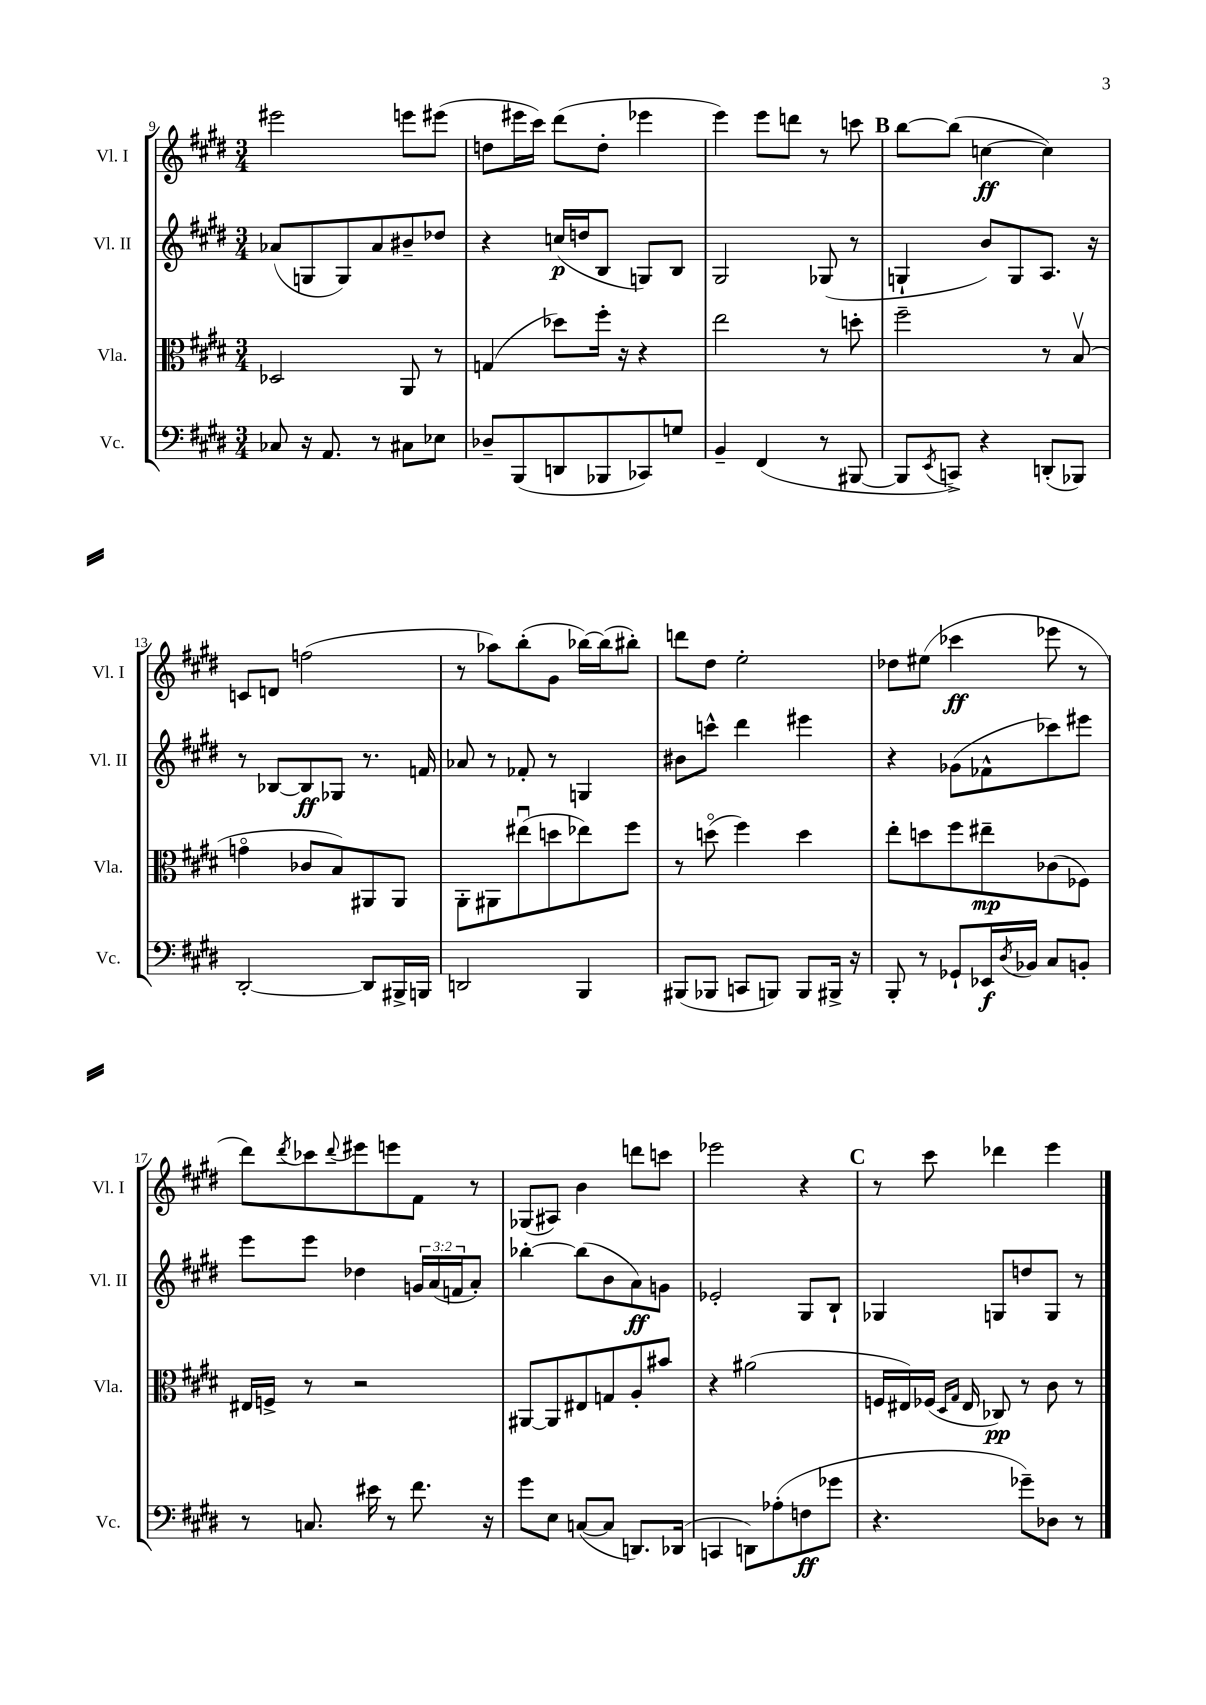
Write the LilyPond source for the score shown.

<<
\new StaffGroup <<
\new Staff = "s0" \with { instrumentName = "Vl. I" shortInstrumentName = "Vl. I" } {
    \clef treble \key e \major \numericTimeSignature \time 3/4
    eis'''2 e'''8 eis'''8( |
    d''8 eis'''16 cis'''16) dis'''8( d''8-. ees'''4 |
    e'''4) e'''8 d'''8 r8 c'''8 |
    \mark \markup { \bold "B" } b''8~ b''8( c''4~\ff c''4) |
    c'8 d'8 f''2( |
    r8 aes''8) b''8-.( gis'8 bes''16~) bes''16( bis''8-.) |
    d'''8 dis''8 e''2-. |
    des''8 eis''8( ces'''4\ff ees'''8 r8 |
    dis'''8) \acciaccatura { dis'''8 } ces'''8 \appoggiatura { dis'''8 } eis'''8 e'''8 fis'8 r8 |
    ges8( ais8) b'4 d'''8 c'''8 |
    ees'''2 r4 |
    \mark \markup { \bold "C" } r8 cis'''8 des'''4 e'''4 \bar "|." |
}
\new Staff = "s1" \with { instrumentName = "Vl. II" shortInstrumentName = "Vl. II" } {
    \clef treble \key e \major \numericTimeSignature \time 3/4 \override Staff.TupletNumber.text = #tuplet-number::calc-fraction-text
    aes'8( g8 g8) aes'8 bis'8-- des''8 |
    r4 c''16\p( d''16 b8 g8) b8 |
    gis2 ges8( r8 |
    \mark \markup { \bold "B" } g4-! b'8) g8 a8. r16 |
    r8 bes8~ bes8\ff ges8 r8. f'16 |
    aes'8 r8 fes'8-. r8 g4 |
    bis'8 c'''8-^ dis'''4 eis'''4 |
    r4 ges'8( fes'8-^ ces'''8) eis'''8 |
    e'''8 e'''8 des''4 \tuplet 3/2 { g'16 a'16( f'16 } a'8-.) |
    bes''4~-. bes''8( b'8 a'8\ff) g'8 |
    ees'2-. gis8 b8-! |
    \mark \markup { \bold "C" } ges4 g8 d''8 g8 r8 \bar "|." |
}
\new Staff = "s2" \with { instrumentName = "Vla." shortInstrumentName = "Vla." } {
    \clef alto \key e \major \numericTimeSignature \time 3/4
    des2 a,8 r8 |
    g4( des''8) fis''16-. r16 r4 |
    e''2 r8 d''8-. |
    \mark \markup { \bold "B" } fis''2-- r8 b8\upbow( |
    g'4\flageolet ces'8 b8) ais,8 ais,8 |
    a,8-. ais,8 eis''8\downbow( d''8 ees''8) fis''8 |
    r8 d''8\flageolet( fis''4) d''4 |
    e''8-. d''8 fis''8 eis''8--\mp ces'8( fes8) |
    eis16 f16-> r8 r2 |
    ais,8~ ais,8 eis8 g8 a8-. bis'8 |
    r4 ais'2( |
    \mark \markup { \bold "C" } f16 eis16) fes16( \grace { dis16 gis16 } eis16 ces8\pp) r8 cis'8 r8 \bar "|." |
}
\new Staff = "s3" \with { instrumentName = "Vc." shortInstrumentName = "Vc." } {
    \clef bass \key e \major \numericTimeSignature \time 3/4
    ces8 r16 a,8. r8 cis8 ees8 |
    des8-- b,,8( d,8 bes,,8 ces,8) g8 |
    b,4-- fis,4( r8 bis,,8~ |
    \mark \markup { \bold "B" } bis,,8 \acciaccatura { e,8 } c,8->) r4 d,8-.( bes,,8) |
    dis,2~-. dis,8 bis,,16-> b,,16 |
    d,2 b,,4 |
    bis,,8( bes,,8 c,8 b,,8) b,,8 bis,,16-> r16 |
    b,,8-. r8 ges,8-! ees,16\f \acciaccatura { dis8 } bes,16 cis8 b,8-. |
    r8 c8. eis'16 r8 fis'8. r16 |
    gis'8 e8 c8~( c8 d,8.) des,16( |
    c,4 d,8) aes8-.( f8\ff ges'8 |
    \mark \markup { \bold "C" } r4. ges'8--) des8 r8 \bar "|." |
}
>>
>>
\layout { \context { \Score currentBarNumber = #9 } }
